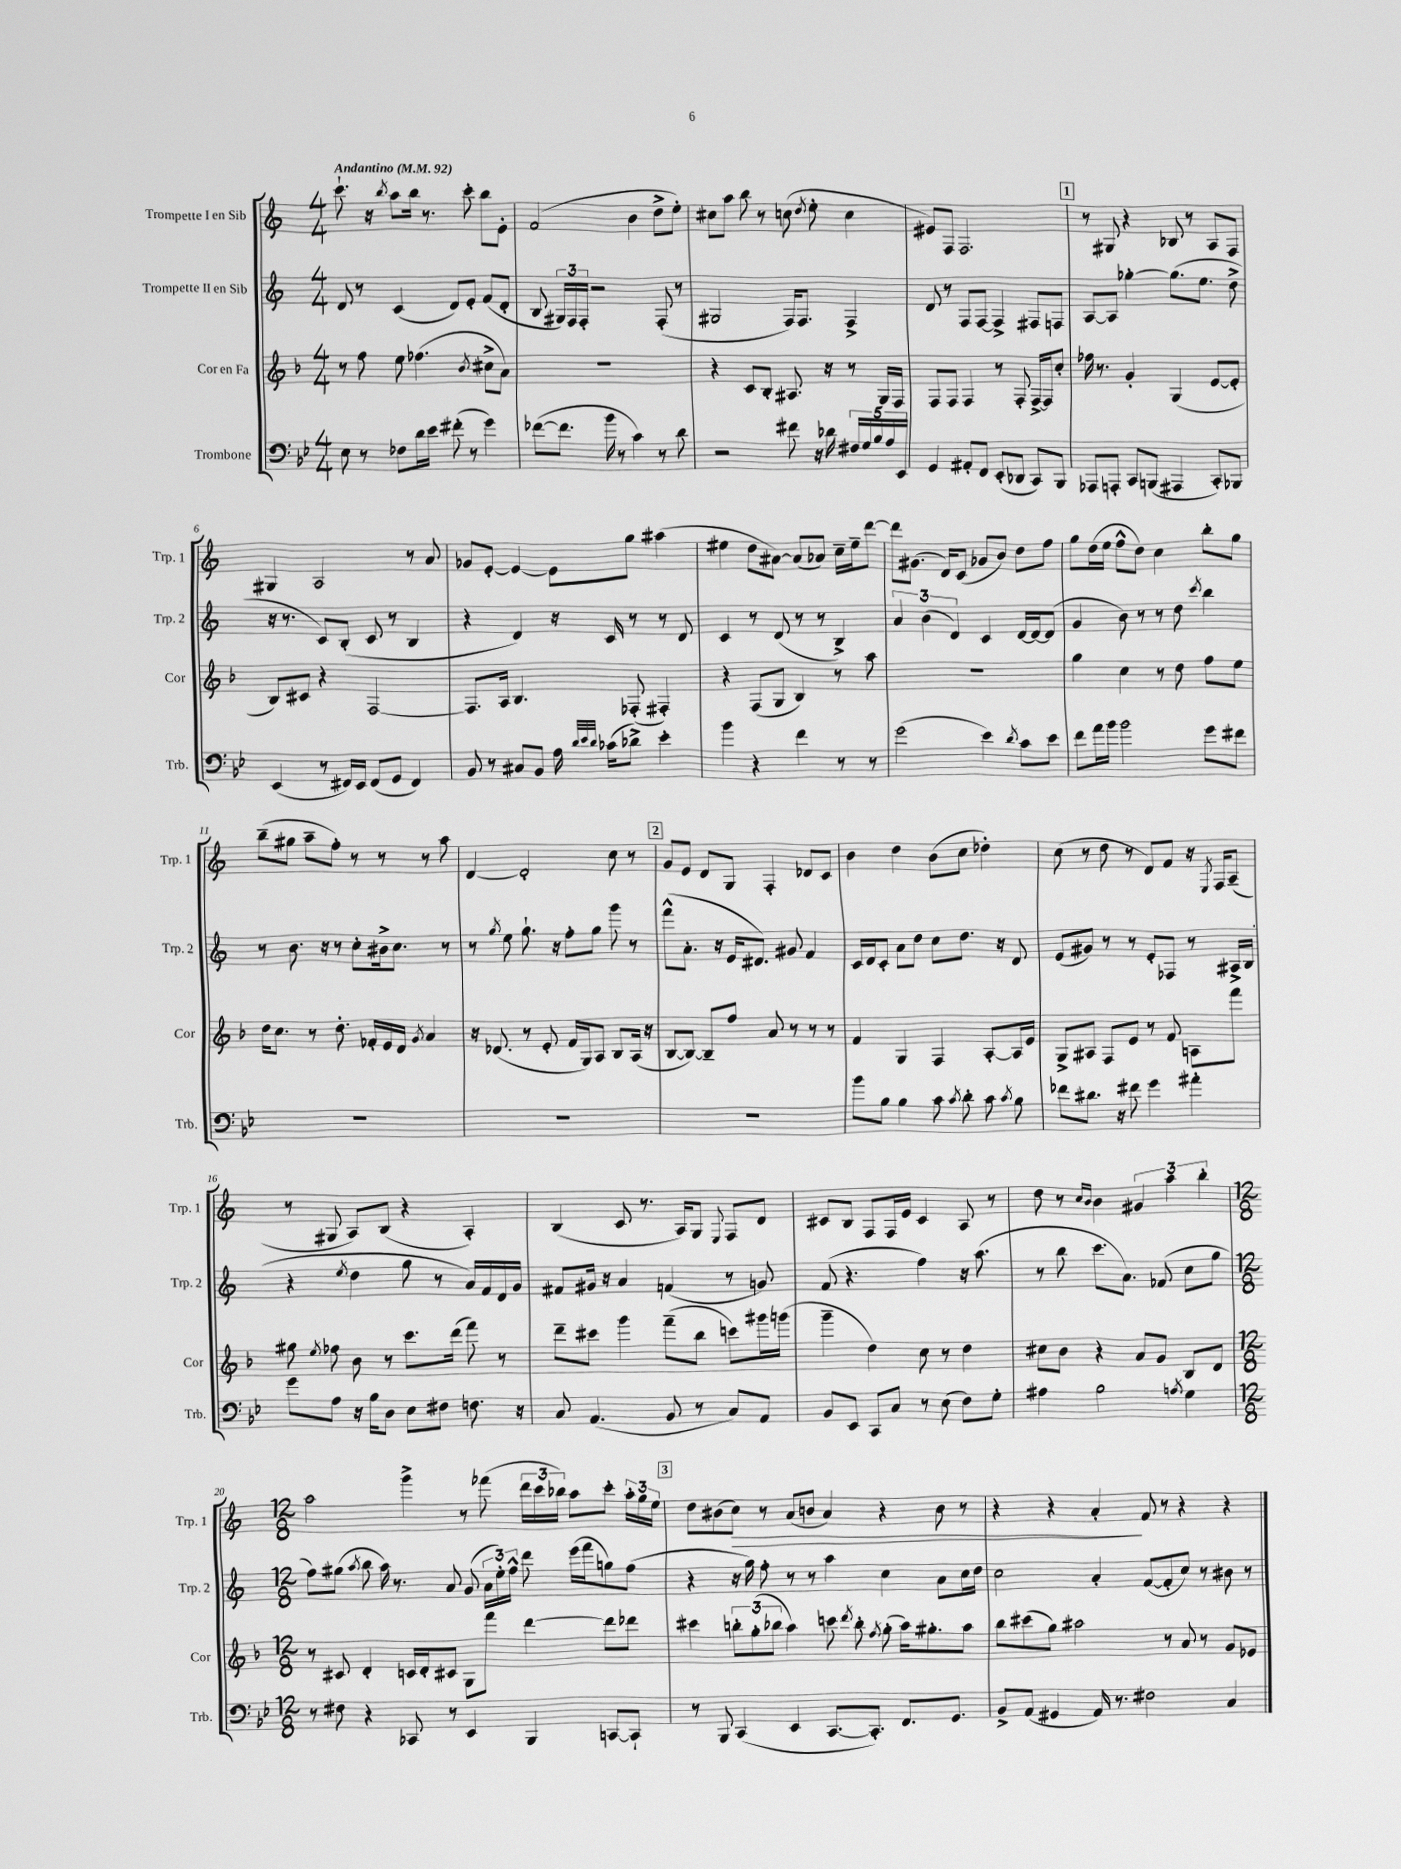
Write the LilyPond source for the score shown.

<<
\new StaffGroup <<
\new Staff = "s0" \with { instrumentName = "Trompette I en Sib" shortInstrumentName = "Trp. 1" } {
    \clef treble \key c \major \numericTimeSignature \time 4/4 \tempo "Andantino" 4 = 92
    \autoBeamOff c'''8.-! r16 \acciaccatura { b''8 } a''8[ b''16] r8. c'''8-. b''8[ e'8]-. |
    f'2( b'4 d''8[-> e''8]-.) |
    cis''8[ a''8] b''8 r8 c''8( \acciaccatura { d''8 } e''8-. c''4 |
    eis'8[) f8] f2. |
    \mark \markup { \box "1" } r8 gis8 r4 bes8 r8 a8[ f8] |
    gis4 a2 r8 a'8 |
    ges'8[ e'8]~-. e'4~ e'8[ g''8] ais''4( |
    eis''4 d''8[ ais'8]~) ais'8[( aes'8]) c''16[-- eis''16-- d'''8]~ |
    d'''8[ gis'8.]( d'16[) c'8]( ges'8[ b'8]) d''8[ f''8] |
    g''8[ d''16( e''16] f''8[-^ d''8]) c''4 b''8[-. g''8] |
    b''8[--( gis''8] a''8[-- f''8]-.) r8 r8 r8 a''8 |
    d'4~ d'2-. c''8 r8 |
    \mark \markup { \box "2" } g'8[ e'8] d'8[ g8] f4-. des'8[ c'8] |
    b'4 d''4 b'8[( c''8] des''4-.) |
    c''8( r8 d''8 r8 d'8[) f'8] r16 \acciaccatura { e8 } f16[ a8]--( |
    r8 gis8 a8[) b8]( r4 a4-.) |
    b4( c'8 r8. a16[) g8] \appoggiatura { e8 } f8[ d'8] |
    cis'8[ b8] f8[ f16 e'16] cis'4 a8 r8 |
    d''8 r8 \grace { c''16[ b'16] } b'4 \tuplet 3/2 { gis'4 a''4 b''4-. } |
    \numericTimeSignature \time 12/8 a''2 g'''4-> r8 fes'''8( \tuplet 3/2 { d'''16[ c'''16 bes''16]) } a''8[ c'''8]-. \tuplet 3/2 { a''16[-. g''16 e''16] } |
    \mark \markup { \box "3" } d''8[ bis'8( c''8]\>) r8 a'8[( b'8] a'4) r4 b'8 r8 |
    r4 r4 a'4-.\! f'8 r8 r4 r4 \bar "|." |
}
\new Staff = "s1" \with { instrumentName = "Trompette II en Sib" shortInstrumentName = "Trp. 2" } {
    \clef treble \key c \major \numericTimeSignature \time 4/4
    \autoBeamOff d'8 r8 c'4( d'8[) e'8]-. f'8[( d'8]-. |
    b8 \tuplet 3/2 { gis16[) f16 f16]-. } r2 f8-.( r8 |
    gis2 f16[) f8.] f4-> |
    d'8 r8 f8[ f8]~ f4-> fis8[ f8] |
    \mark \markup { \box "1" } a8[~ a8] ges''4~-. ges''8.[( e''8.] d''8-> |
    r16 r8. c'8[) b8]-.( c'8 r8 b4 |
    r4 d'4) r16 c'16 r8 r8 d'8 |
    c'4 r8 d'8( r8 r8 b4->) |
    \tuplet 3/2 { a'4 b'4( d'4) } c'4 d'16[~ d'16~ d'8]( |
    g'4 b'8) r8 r8 d''8 \acciaccatura { c'''8 } b''4 |
    r8 b'8. r16 r8 c''8[-. bis'16-> c''8.] r8 |
    r8 \acciaccatura { g''8 } e''8 g''8.-! r16 f''8[-. g''8] g'''8 r8 |
    \mark \markup { \box "2" } f'''8[-^( a'8.]-. r16 e'16[ dis'8.]) gis'8 f'4 |
    c'16[ d'16 c'8]-. a'8[ d''8] c''8[ d''8.] r16 d'8 |
    e'8[( gis'8]) r8 r8 e'8[-. fes8] r8 ais16[-> b16]( |
    r4 \acciaccatura { e''8 } d''4 g''8 r8 a'16[) f'16 d'16 g'16] |
    fis'8[ gis'16] r16 a'4 f'4( r8 g'8) |
    f'8( r4. f''4) r16 a''8.( |
    r8 b''8 c'''8.[ a'8.]) fes'8( c''8[ g''8] |
    \numericTimeSignature \time 12/8 f''8[) gis''8]( \acciaccatura { a''8 } b''8 a''16) r8. a'8 g'8( \tuplet 3/2 { a'16[ e''16-.) f''16]-^ } d'''8 e'''16[( f'''16 g''8) f''8]( |
    \mark \markup { \box "3" } r4 r16 g''16) f''8-. r8 r8 a''4 c''4 a'8[ c''16 d''16] |
    c''2 a'4-. f'8[~( f'8-. c''8]) r8 bis'8 r8 \bar "|." |
}
\new Staff = "s2" \with { instrumentName = "Cor en Fa" shortInstrumentName = "Cor" } {
    \clef treble \key f \major \numericTimeSignature \time 4/4
    \autoBeamOff r8 f''8 e''8 fes''4.( \acciaccatura { bes'8 } cis''8[-> a'8]) |
    R1 |
    r4 c'8[ bes8]-. ais8. r16 r8 g16[ f16] |
    f8[ f8] f4 r8 f8-. f16[~-> f16 c''8]-. |
    \mark \markup { \box "1" } fes''16 r8. g'4-. g4( e'8[~ e'8]-. |
    bes8[) cis'8] r4 f2~ |
    f8.[ a16] bes4. fes8-.( fis4-.) |
    r4 f8[( g8] bes4) r8 a''8 |
    R1 |
    g''4 c''4 r8 d''8 f''8[ e''8] |
    d''16[ c''8.] r8 d''8.-. fes'16[-. e'16 d'16] \acciaccatura { g'8 } a'4 |
    r16 des'8.( r8 e'8-. f'16[ g16) a8] bes8[ a16]( r16 |
    \mark \markup { \box "2" } bes8[~ bes8]~) bes8[-- f''8] a'8 r8 r8 r8 |
    f'4 g4 f4 a8[~-. a16 e'16] |
    g8[-> ais8] f8[ e'8] r8 f'8 a8[ f'''8] |
    gis''8 \acciaccatura { e''8 } fes''8 bes'8 r8 c'''8.[ d'''16]( f'''8) r8 |
    d'''8[-- cis'''8] g'''4 f'''8[--( bes''8] c'''8[) gis'''16 g'''16]( |
    g'''4-- d''4) c''8 r8 d''4 |
    cis''8[ bes'8] r4 a'8[ g'8] bes8[ d'8] |
    \numericTimeSignature \time 12/8 r8 cis'8 d'4-. c'16[ d'16-. cis'8] g8[ f'''8] d'''4~ d'''8[ des'''8] |
    \mark \markup { \box "3" } cis'''4 \tuplet 3/2 { b''8[-. g''8-.( bes''8] } a''4) c'''8 \acciaccatura { d'''8 } bes''8-. \acciaccatura { f''8 } g''8-.( a''16[) gis''8.-. a''8] |
    bes''8[ cis'''8( g''8]) ais''2 r8 a'8 r8 g'8[ ees'8] \bar "|." |
}
\new Staff = "s3" \with { instrumentName = "Trombone" shortInstrumentName = "Trb." } {
    \clef bass \key bes \major \numericTimeSignature \time 4/4
    \autoBeamOff ees8 r8 fes8[ d'16 ees'16] fis'8-.( r8 g'4) |
    fes'8[~( fes'8.] bes'16 r8 c'4) r8 d'8 |
    r2 fis'8 r16 des'16 \tuplet 5/4 { fis16[ g16 bes16 a16 ees,16] } |
    g,4 ais,8[-. f,8] ees,8[-.( des,8] c,8[) bes,,8] |
    \mark \markup { \box "1" } aes,,8[ a,,8]-. c,8[ b,,8]( ais,,4 c,8[-.) bes,,8] |
    ees,4( r8 fis,16[) ees,16] fis,8[( g,8] fis,4) |
    bes,8 r8 cis8[ bes,8] a16 \grace { d'32[ ees'32 d'32] } ces'16[( des'8]->) ees'4-. |
    bes'4 r4 f'4 r8 r8 |
    g'2( ees'4) \acciaccatura { d'8 } c'8[ ees'8] |
    f'8[ a'16 bes'16] bes'2 g'8[ fis'8] |
    R1 |
    R1 |
    \mark \markup { \box "2" } R1 |
    bes'8[ bes8] bes4 c'8 \acciaccatura { c'8 } d'8-. c'8 \acciaccatura { c'8 } bes8 |
    fes'8[ dis'8.] r16 fis'8 g'4 ais'4-. |
    g'8[ a8] r16 bes16[ d8] ees8[ fis8] f8. r16 |
    c8 a,4.( bes,8 r8 c8[) a,8] |
    bes,8[ ees,8] c,8[ c8] r8 ees8( f8[) g8]-. |
    ais4 bes2 \acciaccatura { a8 } g4 |
    \numericTimeSignature \time 12/8 r8 fis8 r4 ces,8 r8 ees,4 bes,,4 c,8[~ c,8]-! |
    \mark \markup { \box "3" } r8 bes,,8 c,4( ees,4 c,8.[~ c,8.]-.) f,8.[ g,8.] |
    bes,8[-> a,8]( gis,4 a,16) r8. fis2 c4 \bar "|." |
}
>>
>>
